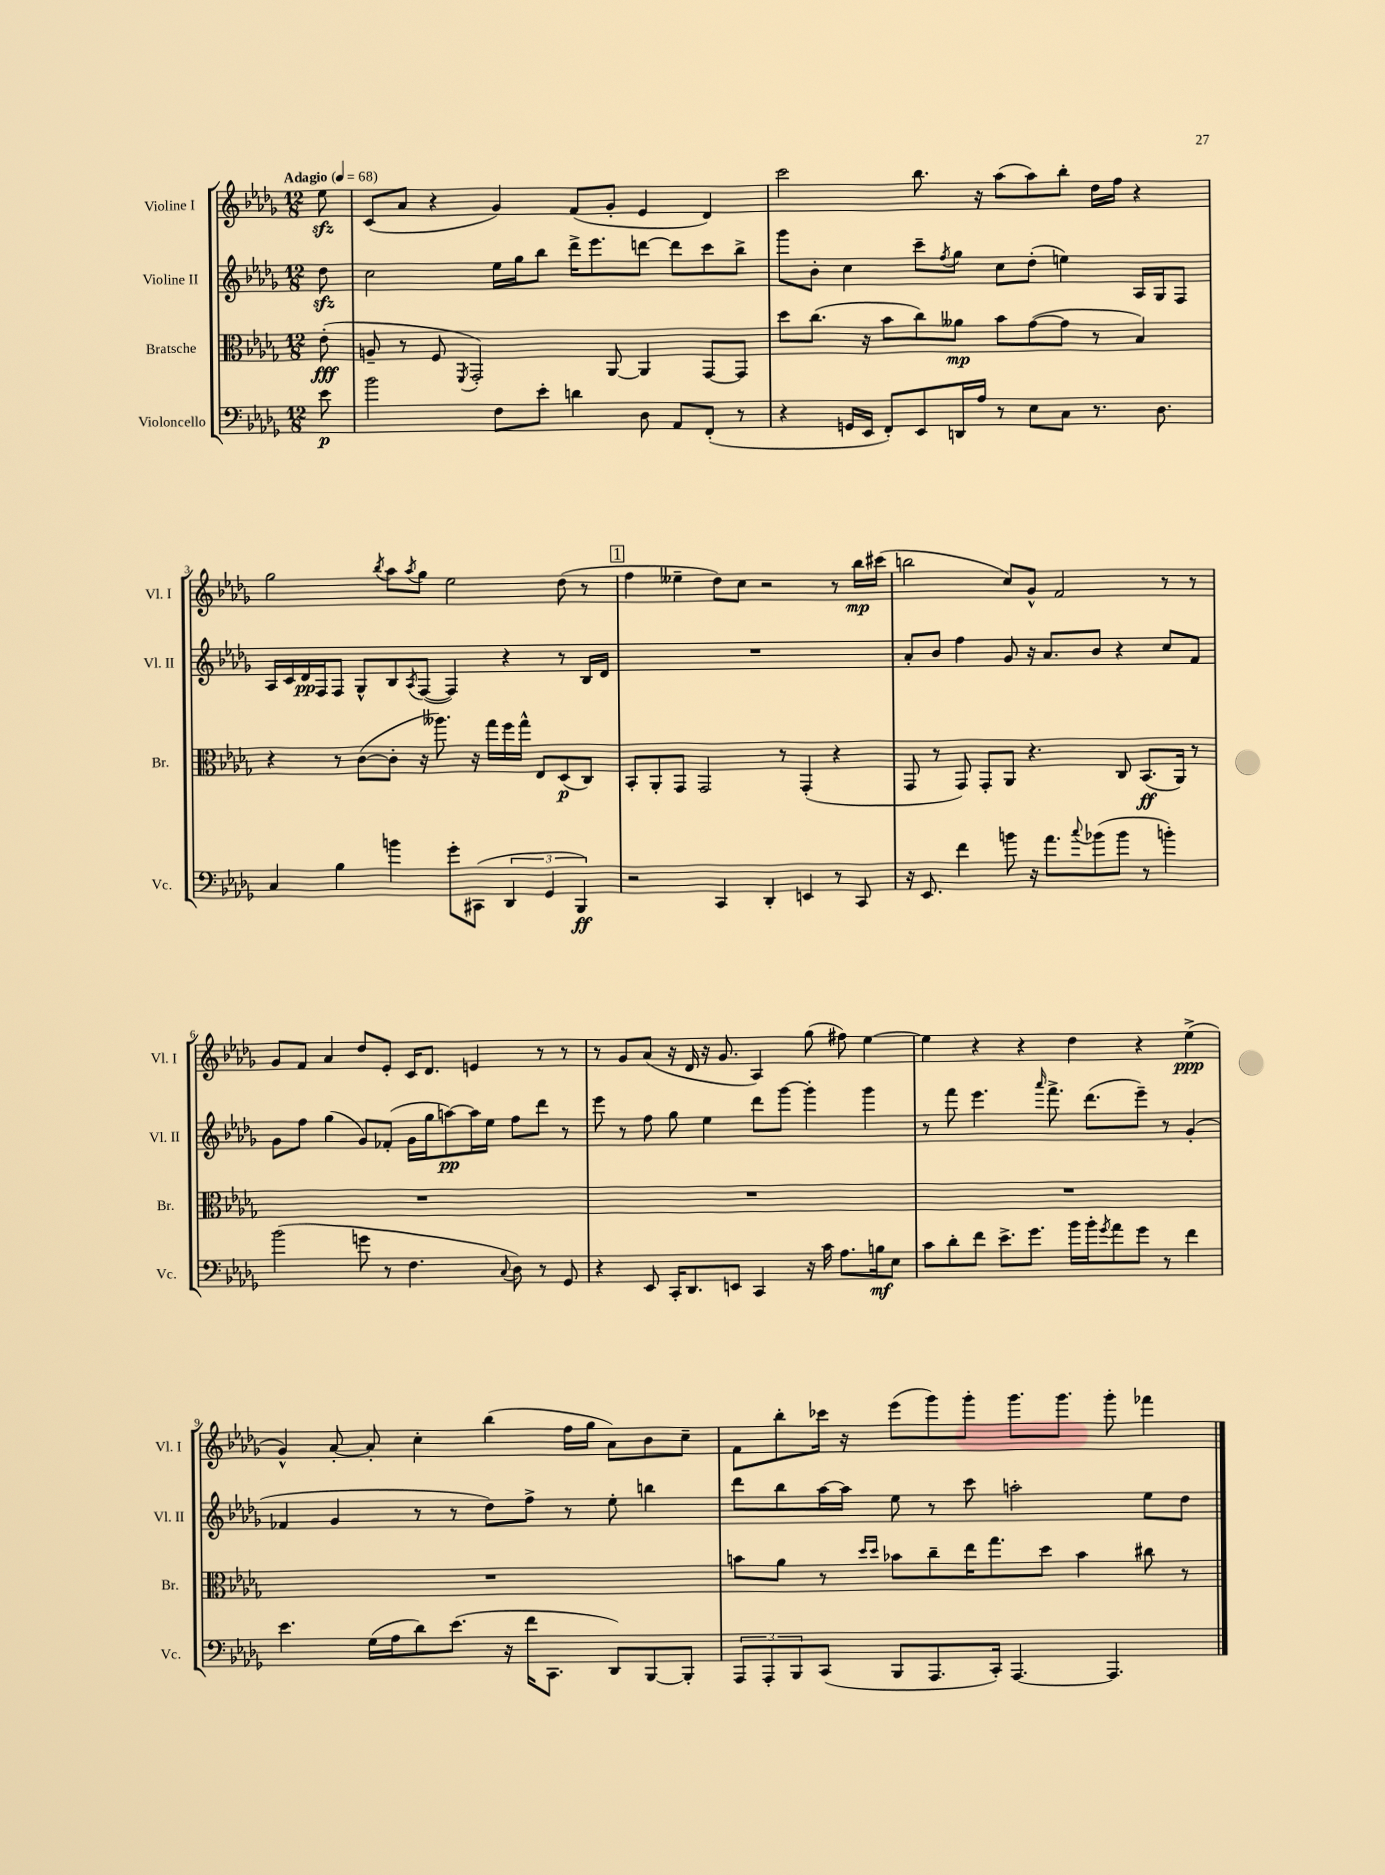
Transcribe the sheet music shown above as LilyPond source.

<<
\new StaffGroup <<
\new Staff = "s0" \with { instrumentName = "Violine I" shortInstrumentName = "Vl. I" } {
    \clef treble \key des \major \numericTimeSignature \time 12/8 \partial 8 \tempo "Adagio" 4 = 68
    ees''8\sfz |
    c'8( aes'8 r4 ges'4) f'8( ges'8-. ees'4 des'4) |
    c'''2 bes''8. r16 aes''8( aes''8) bes''8-. des''16 f''16 r4 |
    ges''2 \acciaccatura { bes''8 } aes''8 \acciaccatura { aes''8 } ges''8 ees''2 des''8( r8 |
    \mark \markup { \box "1" } f''4 eeses''4-- des''8) c''8 r2 r8 bes''16\mp cis'''16( |
    b''2 c''8) ges'8-^ f'2 r8 r8 |
    ges'8 f'8 aes'4 des''8 ees'8-. c'16 des'8. e'4 r8 r8 |
    r8 ges'8 aes'8( r16 des'16 r16 ges'8. aes4) ges''8( fis''8) ees''4~ |
    ees''4 r4 r4 des''4 r4 ees''4->\ppp( |
    ges'4-^) aes'8~-. aes'8-. c''4-. bes''4( f''16 ges''16 aes'8) bes'8 c''8-- |
    f'8 bes''8-. ces'''16 r16 ees'''8( ges'''8) ges'''8-. ges'''8. ges'''8. ges'''8-. fes'''4 \bar "|." |
}
\new Staff = "s1" \with { instrumentName = "Violine II" shortInstrumentName = "Vl. II" } {
    \clef treble \key des \major \numericTimeSignature \time 12/8 \partial 8
    des''8\sfz |
    c''2 ees''16 ges''16 bes''8 des'''16-> ees'''8. d'''8~ d'''8 c'''8 bes''8-> |
    ges'''8 bes'8-. c''4 c'''8-- \acciaccatura { f''8 } ges''8 c''8 des''8-.( e''4) aes16 ges16 f8 |
    aes16 c'16 des'16\pp f16 f8 ges8-^ bes8 \acciaccatura { aes8 } f8~( f4) r4 r8 bes16 des'16 |
    \mark \markup { \box "1" } R1. |
    aes'8-. bes'8 f''4 ges'8 r16 aes'8. bes'8 r4 c''8 f'8 |
    ges'8 f''8 ges''4( ges'8) fes'8-.( ges'16 ges''16 a''8~\pp) a''16 ees''16 f''8 des'''8 r8 |
    ees'''8 r8 f''8 ges''8 ees''4 des'''8 ges'''8~ ges'''4-. ges'''4 |
    r8 f'''8 ees'''4. \grace { aes'''16 } f'''8.-> des'''8.( ees'''8--) r8 ges'4-.( |
    fes'4 ges'4 r8 r8 des''8) f''8-> r8 ees''8-. b''4 |
    des'''8 bes''8 aes''16~ aes''16 ees''8 r8 c'''8 a''2-. ees''8 des''8 \bar "|." |
}
\new Staff = "s2" \with { instrumentName = "Bratsche" shortInstrumentName = "Br." } {
    \clef alto \key des \major \numericTimeSignature \time 12/8 \partial 8
    ees'8-.\fff( |
    a8-- r8 f8 \acciaccatura { f,8 } ges,2-.) aes,8~ aes,4 ges,8~ ges,8 |
    des''8 c''8.( r16 bes'8 c''8) aeses'8\mp bes'8 ges'8~( ges'8 r8 bes4) |
    r4 r8 c'8~( c'8-. r16 aeses''8.) r16 ges''16 f''16 ges''16-^ ees8 des8\p( c8) |
    \mark \markup { \box "1" } bes,8-. aes,8-. ges,8 ges,2 r8 ges,4-.( r4 |
    ges,8 r8 ges,8) ges,8-. aes,8 r4. c8 bes,8.\ff( aes,16) r8 |
    R1. |
    R1. |
    R1. |
    R1. |
    b'8 aes'8 r8 \grace { des''16 des''16 } bes'8 c''8-- ees''16 ges''8. des''8 bes'4 cis''8 r8 \bar "|." |
}
\new Staff = "s3" \with { instrumentName = "Violoncello" shortInstrumentName = "Vc." } {
    \clef bass \key des \major \numericTimeSignature \time 12/8 \partial 8
    ees'8\p |
    bes'2 f8 ees'8-. d'4 des8 aes,8 f,8-.( r8 |
    r4 g,16 ees,16 f,8-.) ees,8 d,16 aes16 r8 ees8 c8 r8. des8. |
    c4 bes4 b'4 ges'8-. cis,8( \tuplet 3/2 { des,4 ges,4 bes,,4\ff) } |
    \mark \markup { \box "1" } r2 c,4 des,4-. e,4 r8 c,8 |
    r16 ees,8. f'4 b'8 r16 aes'8. \appoggiatura { c''8 } bes'8( bes'8 r8 b'4-.) |
    bes'2( g'8 r8 f4. \appoggiatura { c8 } des8) r8 ges,8 |
    r4 ees,8 c,16-. des,8. e,8 c,4 r16 c'16 aes8. b16\mf ees8 |
    c'8 des'8-. f'8 ees'8.-> ges'8. bes'16 bes'16-. \acciaccatura { ges'8 } aes'8 ges'8 r8 f'4 |
    ees'4. ges16( aes16 des'8) ees'8.( r16 f'16 c,8. des,8) bes,,8~ bes,,8-. |
    \tuplet 3/2 { aes,,8 aes,,8-. bes,,8 } c,8( bes,,8 aes,,8. c,16-.) aes,,4.~ aes,,4. \bar "|." |
}
>>
>>
